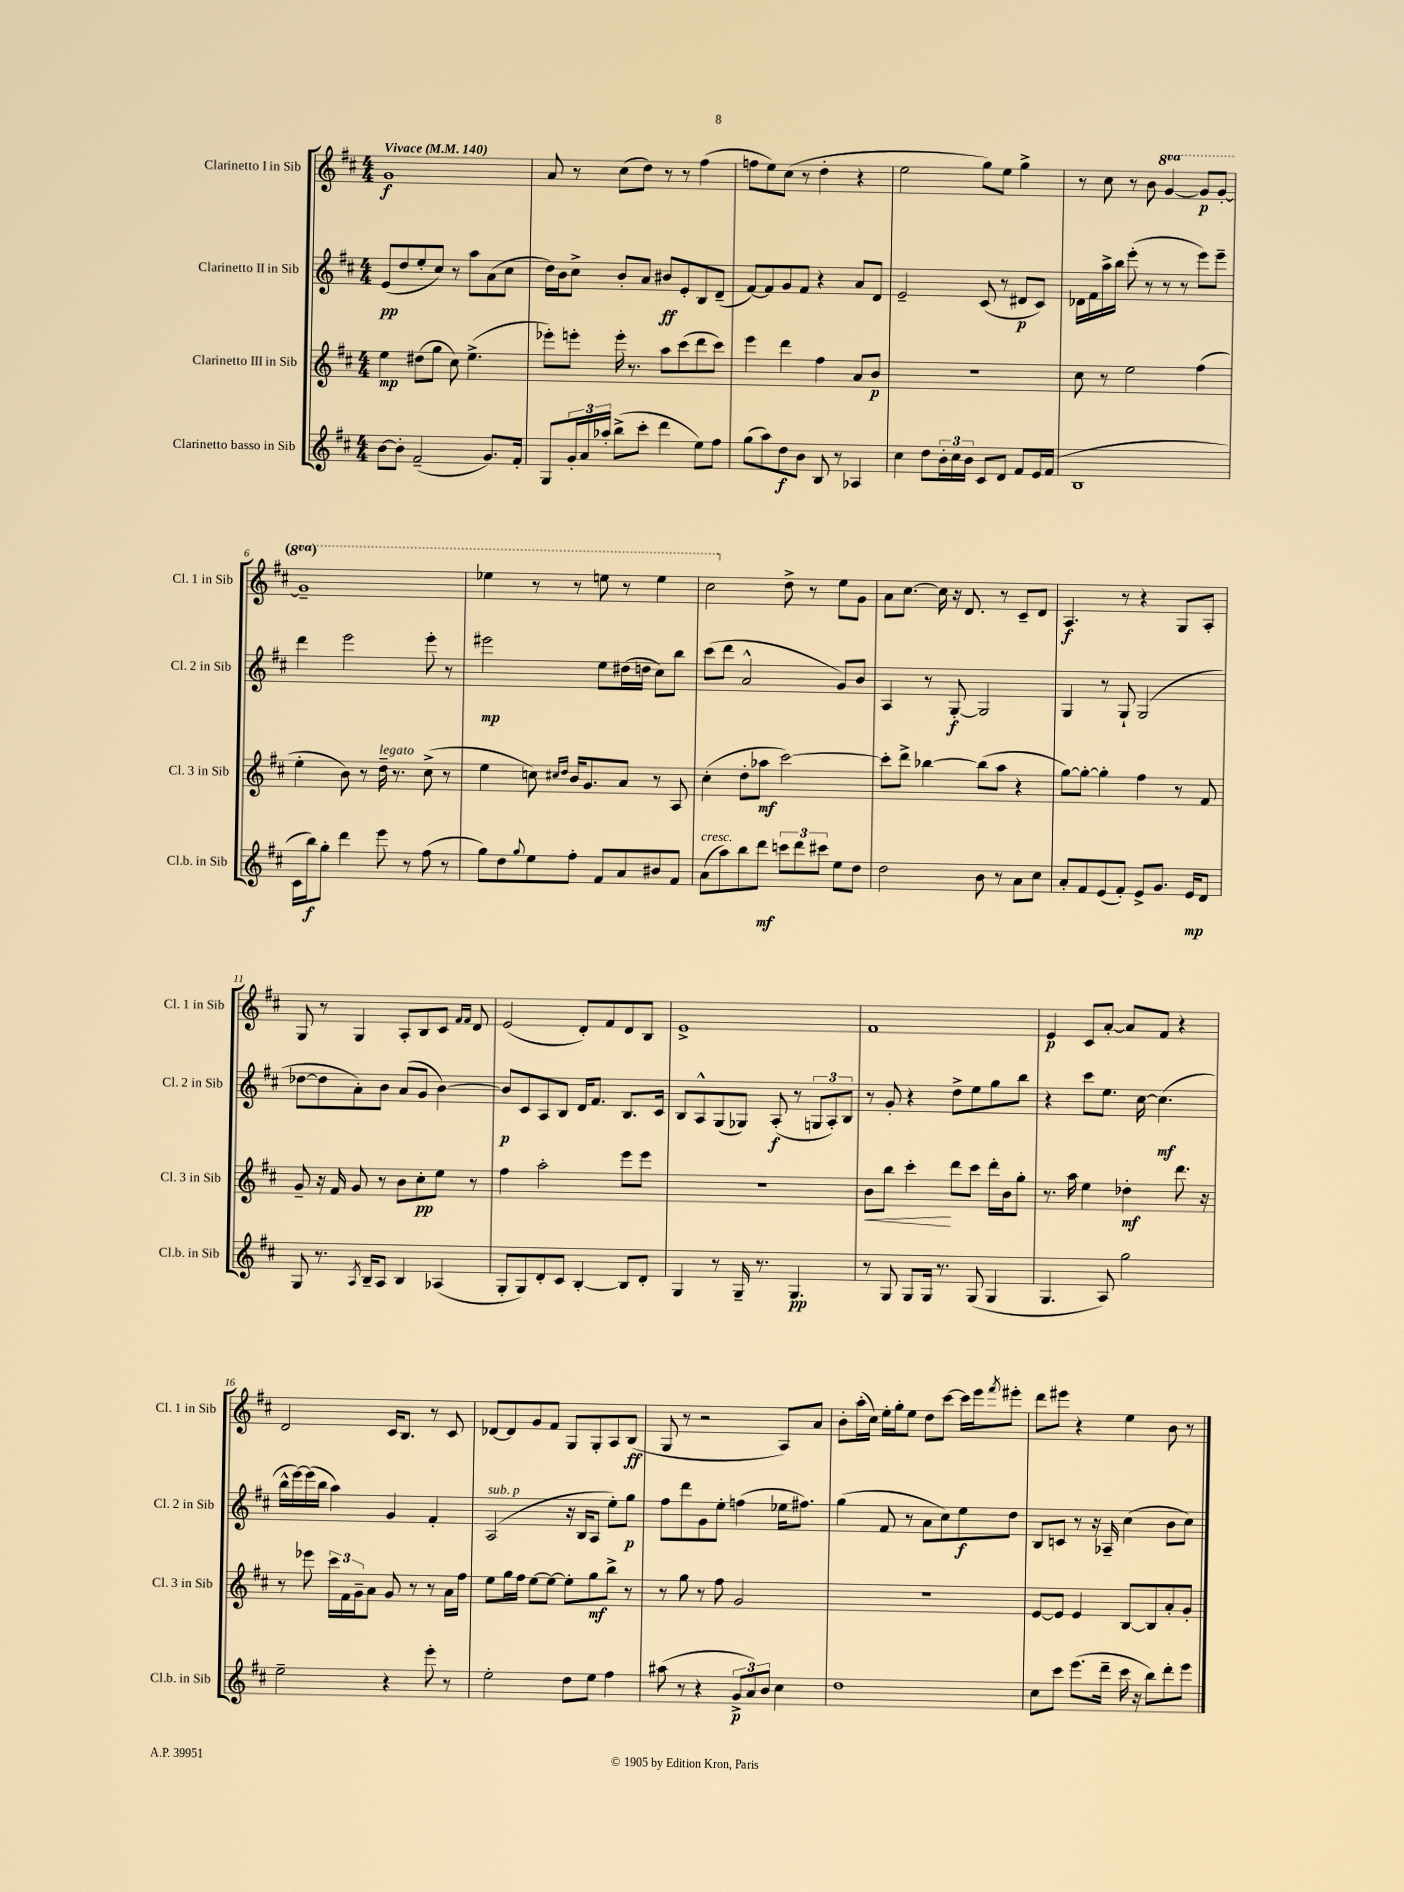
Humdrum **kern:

**kern	**kern	**kern	**kern
*staff4	*staff3	*staff2	*staff1
*clefG2	*clefG2	*clefG2	*clefG2
*k[f#c#]	*k[f#c#]	*k[f#c#]	*k[f#c#]
*M4/4	*M4/4	*M4/4	*M4/4
*MM140	*MM140	*MM140	*MM140
[8b\L	4ee\	(8e/L	1g
8b'\]J	.	8dd/	.
(2f#~/	(8dd#\L	8ee'/	.
.	8gg\J	8cc#/J)	.
.	8cc#\)	8r	.
.	(4.ee^\	8aa\L	.
8.g/L)	.	(8a\	.
.	.	8cc#\J	.
16f#'/Jk	.	.	.
=	=	=	=
8G/L	8eee-'\L)	16dd\LL)	8a/
.	.	16b\J	.
24g'/L	8eee'\J	8cc#^\J	8r
24a/	.	.	.
24aa-'/JJ	.	.	.
(8bb^\L	16eee'\	8b'/L	(8cc#\L
.	8.r	.	.
8ccc#'\J	.	8a/J	8dd\J)
4ddd\	8aa\L	8b#/L	8r
.	(8ccc#\	8e'/	8r
8ee\L)	8ddd\	8B/	(4ff#\
8ff#\J	8ccc#\J)	(8d~/J	.
=	=	=	=
(8gg\L	4eee\	[8f#/L)	8ff\L
8aa\)	.	8f#/]	8ee\)
8dd\	4ddd\	8g/	(8cc#\J
8b\J	.	8f#/J	8r
8B/	4ff#\	4r	4dd'\
8r	.	.	.
4A-/	8a/L	8a/L	4r
.	8b/J	8d/J	.
=	=	=	=
4cc#\	1r	2e~/	2ee\
8dd\L	.	.	.
24b'\L	.	.	.
24cc#\	.	.	.
24b\JJ	.	.	.
8c#/L	.	(8c#/	8gg\L)
8d/J	.	8r	8ee\J
8f#/L	.	8d#/L	4gg^\
16e/L	.	8c#/J)	.
(16f#/JJ	.	.	.
=	=	=	=
1B	8cc#\	16d-\LL	8r
.	.	16f#\	.
.	8r	16aa^\	8cc#\
.	.	16bb\JJ	.
.	2ee\	(8eee'\	8r
.	.	8r	8b\
.	.	8r	[4gg/
.	.	8r	.
.	(4ff#\	8eee\L)	8gg/]L
.	.	8eee~\J	[8gg'/J
=	=	=	=
16c#\LL	4ee'\	4ddd\	1gg~]
16bb\J)	.	.	.
8gg'\J	.	.	.
4ddd\	8b\)	2eee\	.
.	8r	.	.
8eee\	16dd~\	.	.
.	8.r	.	.
8r	.	.	.
(8ff#\	(8cc#^\	8eee'\	.
8r	8r	8r	.
=	=	=	=
8gg\L)	4ee\	2eee#\	4eee-\
8dd\	.	.	.
8qqgg/	.	.	.
8ee\	8cc\)	.	8r
.	16qqcc#/LL	.	.
.	16qqdd/JJ	.	.
8ff#'\J	16b/LK	.	8r
.	8.g/	.	.
8f#/L	.	8ee\L	8eee\
8a/	8a/J	(16dd#\L	8r
.	.	16dd\JJ	.
8b#/	8r	8cc#\L)	4eee\
8f#/J	8A/	8bb\J	.
=	=	=	=
(8a\L	(4cc#'\	(8ccc#\L	2ccc#\
8aa\)	.	8ddd\J	.
8bb\	8dd'\L	2a^^/	.
8ddd\J	8aa-\J	.	.
12ccc\L	[2ccc#\)	.	8dd^\
12ddd\	.	.	.
.	.	.	8r
12ccc#\J	.	.	.
8ee\L	.	8g/L)	8ee\L
8dd\J	.	8b/J	8g\J
=	=	=	=
2dd\	8ccc#'\]L	4A/	8a\L
.	8ddd^\J	.	[8.cc#\J
.	[4bb-\	8r	.
.	.	.	16cc#\]
.	.	[8G'/	16r
.	.	.	8.d/
8b\	(8bb-\]L	2G/]	.
8r	8aa\J	.	8r
8a\L	4r	.	8c#~/L
8cc#\J	.	.	8d/J
=	=	=	=
8a'/L	[8gg\L)	4G/	4.A/
8f#/	8gg'\_J	.	.
(8e/	4gg'\]	8r	.
8f#'/J)	.	8G`/	8r
8e^/L	4ff#\	(2G/	4r
8.g/J	.	.	.
.	8r	.	8G/L
16e/LK	.	.	.
8d/J	8f#/	.	8A'/J
=	=	=	=
8G/	8g~/	[8dd-\L	8G/
8.r	16r	8dd-\]	8r
.	16f#/	.	.
.	8g/	8a'\)	4G/
8qA/	.	.	.
16B~/LK	.	.	.
8A/J	8r	8b\J	.
4B/	8b\L	(8a/L	8A'/L
.	8cc#'\	8g/J	8B/
(4A-/	8ee\J	[4b\)	8c#/J
.	.	.	16qqf#/LL
.	.	.	16qqf#/JJ
.	8r	.	8d/
=	=	=	=
8G'/L	4ff#\	8b/]L	(2e/
8G/)	.	8c#/	.
8d'/	2aa'\	8A/	.
8c#/J	.	8B/J	.
[4B'/	.	16d/LK	8d'/L)
.	.	8.f#/J	.
.	.	.	8f#/
8B/]L	8eee\L	8.B/L	8d/
8d'/J	8eee\J	.	8B/J
.	.	16c#/Jk	.
=	=	=	=
4G/	1r	8B/L	1e^
.	.	8A^^/	.
8r	.	(8G/	.
16G~/	.	8G-/J)	.
8.r	.	.	.
.	.	(8A'/	.
4.G/	.	8r	.
.	.	12G/L	.
.	.	12A'/)	.
.	.	12B/J	.
=	=	=	=
8r	8b\L	8r	1f#
8G/	8bb\J	8g'/	.
8G/L	4ccc#'\	4r	.
16G/Jk	.	.	.
8.r	.	.	.
.	8ddd\L	8dd^\L	.
(8G/	8ccc#\J	8ee\	.
4G/	16ddd'\LL	8gg\	.
.	16b\J	.	.
.	8gg'\J	8bb\J	.
=	=	=	=
4.G/	8.r	4r	4e/
.	16aa\	.	.
.	4ee\	8ccc#\L	8c#/L
8A/)	.	8.ee\J	[8a'/J
2gg\	4dd-'\	.	8a/]L
.	.	[16cc#\	.
.	.	(4.cc#\]	8f#/J
.	8.ddd\	.	4r
.	16r	.	.
=	=	=	=
2ee~\	8r	16bb^^\LL	2d/
.	.	[16eee\)	.
.	8eee-\	(16eee\]	.
.	.	16bb\JJ	.
.	24ccc#\LL	4aa\)	.
.	24f#\	.	.
.	24g~\J	.	.
.	8a\J	.	.
4r	8g/	4g/	16c#/LK
.	.	.	8.B/J
.	8r	.	.
8eee'\	8r	4f#'/	8r
8r	16a\LL	.	8c#/
.	16ff#\JJ	.	.
=	=	=	=
2ee'\	8ee\L	(2A/	[8d-/L
.	16gg\L	.	8d-/]
.	16ff#\JJ	.	.
.	[8ee\L	.	8g/
.	8ee\_J	.	8f#/J
8dd\L	8ee'\]L	16r	8G/L
.	.	16B/LK	.
8ee\J	8gg\	8A/J	8G'/
4ff#\	8bb^\J	8ee'\L)	8A/
.	8r	8gg\J	(8B/J
=	=	=	=
(8aa#\	8r	8ff#\L	8G/
8r	8gg\	8ddd\	8r
4r	8r	8g\	2r
.	8ff#\	8ee'\J	.
12g^/L	2g/	(4ff\	.
12a/)	.	.	.
12b/J	.	.	.
4cc#\	.	16ee-\LK	8A/L)
.	.	8.ff#\J)	.
.	.	.	8a/J
=	=	=	=
1dd	1r	(4gg\	8b'\L
.	.	.	(16aa'\L
.	.	.	16cc#\JJ)
.	.	8f#/	16ee'\LL
.	.	.	16gg'\J
.	.	8r	8ee\J
.	.	8a\L	8dd\L
.	.	8cc#\)	[8ccc#\J
.	.	8ee\	16ccc#\]LL
.	.	.	16eee\J
.	.	.	8qfff#/
.	.	8dd\J	8eee#'\J
=	=	=	=
8cc#\L	[8e/L	8B/L	8ddd\L
8ccc#\J	8e/]J	8c/J	8eee#\J
(8.eee\L	4e/	8r	4r
.	.	16r	.
16ddd~\Jk	.	16A-~/	.
16ccc#\	[8B/L	(4cc#\	4ee\
16r	.	.	.
8bb\L)	8B/]	.	.
8ddd'\	8a'/	8b\L	8b\
8eee\J	8g'/J	8cc#\J)	8r
==	==	==	==
*-	*-	*-	*-
